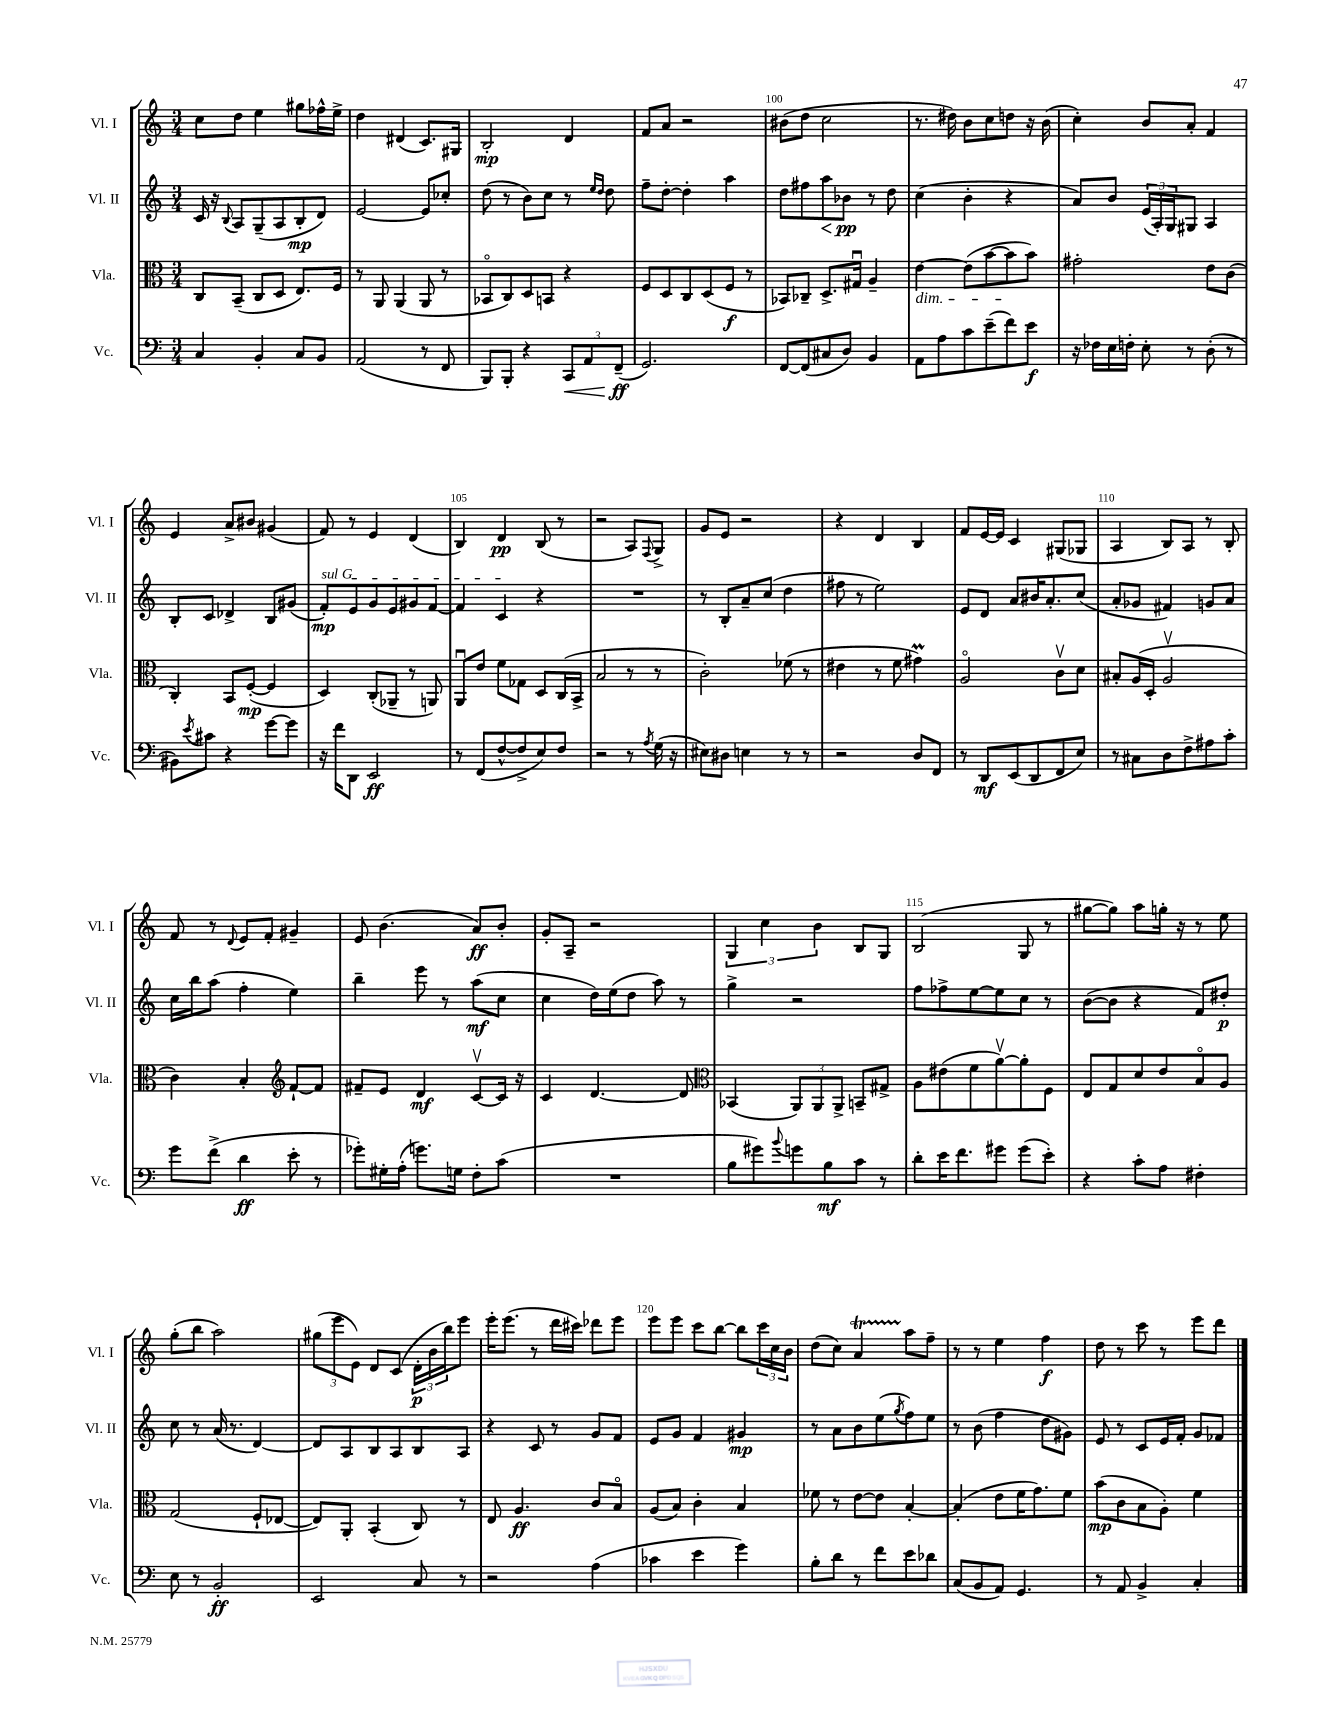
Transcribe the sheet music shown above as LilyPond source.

<<
\new StaffGroup <<
\new Staff = "s0" \with { instrumentName = "Vl. I" shortInstrumentName = "Vl. I" } {
    \clef treble \key c \major \numericTimeSignature \time 3/4
    c''8 d''8 e''4 gis''8 fes''16-^ e''16-> |
    d''4 dis'4( c'8.) gis16 |
    b2-.\mp d'4 |
    f'8 a'8 r2 |
    bis'8( d''8 c''2 |
    r8. dis''16) b'8 c''8 d''8 r16 b'16( |
    c''4-.) b'8 a'8-. f'4 |
    e'4 a'8-> bis'8 gis'4( |
    f'8) r8 e'4 d'4( |
    b4) d'4\pp b8( r8 |
    r2 a8) \appoggiatura { f8 } g8-> |
    g'8 e'8 r2 |
    r4 d'4 b4 |
    f'8 e'16~ e'16 c'4 gis8( ges8 |
    a4 b8) a8 r8 b8-. |
    f'8 r8 \appoggiatura { d'8 } e'8 f'8-. gis'4-- |
    e'8 b'4.( a'8\ff) b'8-. |
    g'8-. a8-- r2 |
    \tuplet 3/2 { g4 c''4 b'4 } b8 g8 |
    b2( g8 r8 |
    gis''8~ gis''8) a''8 g''16-. r16 r8 e''8 |
    g''8-.( b''8 a''2) |
    \tuplet 3/2 { gis''8( e'''8 e'8) } d'8 c'8( \tuplet 3/2 { d'16-.\p b'16 b''16) } e'''8 |
    e'''16-. e'''8.( r8 d'''16 cis'''16) des'''8 e'''8 |
    e'''8 e'''8 c'''8 b''8~ b''8 \tuplet 3/2 { c'''16 c''16 b'16 } |
    d''8( c''8) a'4\startTrillSpan a''8\stopTrillSpan f''8-- |
    r8 r8 e''4 f''4\f |
    d''8 r8 c'''8 r8 e'''8 d'''8 \bar "|." |
}
\new Staff = "s1" \with { instrumentName = "Vl. II" shortInstrumentName = "Vl. II" } {
    \clef treble \key c \major \numericTimeSignature \time 3/4
    c'16 r16 \appoggiatura { b8 } a8 g8--( a8 b8-.\mp d'8) |
    e'2~ e'8 ces''8-. |
    d''8( r8 b'8) c''8 r8 \grace { e''16 d''16 } d''8 |
    f''8-- d''8~-. d''4-. a''4 |
    d''8 fis''8 a''8\< bes'8\pp\! r8 d''8 |
    c''4( b'4-. r4 |
    a'8) b'8 \tuplet 3/2 { e'16( a16-.) g16 } gis8 a4 |
    b8-. c'8 des'4-> b8 gis'8( |
    \once \override TextSpanner.bound-details.left.text = \markup { \italic "sul G" } f'8-.\mp\startTextSpan) e'8 g'8 e'8 gis'8 f'8~ |
    f'4 c'4\stopTextSpan r4 |
    R2. |
    r8 b8-. a'8-- c''8( d''4 |
    fis''8 r8 e''2) |
    e'8 d'8 a'8 bis'16 a'8.-. c''8( |
    a'8-. ges'8 fis'4) g'8 a'8 |
    c''16 b''16 a''8( f''4-. e''4) |
    b''4-- e'''8 r8 a''8\mf( c''8 |
    c''4 d''16) e''16( d''8 a''8) r8 |
    g''4-> r2 |
    f''8 fes''8-> e''8~ e''8 c''8 r8 |
    b'8~( b'8 r4 f'8) dis''8-.\p |
    c''8 r8 a'16( r8. d'4~) |
    d'8 a8 b8 a8 b8 a8 |
    r4 c'8 r8 g'8 f'8 |
    e'8 g'8 f'4 gis'4\mp |
    r8 a'8 b'8 e''8( \acciaccatura { g''8 } f''8) e''8 |
    r8 b'8( f''4 d''8 gis'8) |
    e'8 r8 c'8 e'16 f'16-. g'8 fes'8 \bar "|." |
}
\new Staff = "s2" \with { instrumentName = "Vla." shortInstrumentName = "Vla." } {
    \clef alto \key c \major \numericTimeSignature \time 3/4
    c8 b,8--( c8 d8 e8.) f16 |
    r8 a,8 a,4( a,8 r8 |
    bes,8\flageolet c8) d8 b,8 r4 |
    f8 d8 c8 d8( f8\f r8 |
    bes,8) ces8-- d8.-> gis16\downbow a4-- |
    e'4~\dim e'8( b'8~ b'8\! b'8) |
    gis'2-. e'8 c'8( |
    c4-.) b,8 f8~-.\mp( f4 |
    d4) c8-.( aes,8-- r8 a,8) |
    a,8\downbow e'8 f'8 ges8 d8 c16( b,16-> |
    b2 r8 r8 |
    c'2-.) fes'8( r8 |
    eis'4 r8 f'8 gis'4\prall) |
    a2\flageolet c'8\upbow d'8 |
    bis8-. a16( d16-. a2\upbow |
    c'4) b4-. \clef treble f'8~-! f'8 |
    fis'8-- e'8 d'4\mf c'8~\upbow c'16 r16 |
    c'4 d'4.~ d'8 |
    \clef alto bes,4( \tuplet 3/2 { a,8) a,8 a,8-> } b,8-- gis8-> |
    a8 eis'8( f'8 a'8~\upbow) a'8-. f8 |
    e8 g8 d'8 e'8 b8\flageolet a8 |
    g2( f8-! ees8~ |
    ees8) a,8-. b,4-.( c8) r8 |
    e8 a4.\ff c'8 b8\flageolet |
    a8( b8) c'4-. b4 |
    fes'8 r8 e'8~ e'8 b4~-. |
    b4-.( e'8 f'16 g'8.) f'8 |
    b'8\mp( c'8 b8 a8-.) f'4 \bar "|." |
}
\new Staff = "s3" \with { instrumentName = "Vc." shortInstrumentName = "Vc." } {
    \clef bass \key c \major \numericTimeSignature \time 3/4
    c4 b,4-. c8 b,8 |
    a,2( r8 f,8 |
    b,,8) b,,8-. r4 \tuplet 3/2 { c,8\< a,8 f,8--\ff\!( } |
    g,2.) |
    f,8~ f,8( cis8 d8) b,4 |
    a,8 a8 c'8 e'8--( f'8) e'8\f |
    r16 fes16 e16 f16-. e8-. r8 d8-.( r8 |
    bis,8) \acciaccatura { e'8 } cis'8 r4 g'8~ g'8 |
    r16 f'16 d,8 e,2\ff |
    r8 f,8( f8~-^ f8-> e8) f8 |
    r2 r8 \acciaccatura { a8 } g16( r16 |
    eis8) dis8 e4 r8 r8 |
    r2 d8 f,8 |
    r8 d,8\mf e,8( d,8 f,8 e8) |
    r8 cis8 d8 f8-> ais8 c'8-. |
    g'8 f'8->( d'4\ff e'8-. r8 |
    ges'8-.) gis16-. a16-.( g'8.) g16 f8-. c'8( |
    R2. |
    b8 gis'8) \appoggiatura { b'8 } g'8 b8\mf c'8 r8 |
    d'8-. e'16 f'8. gis'8 gis'8( e'8-.) |
    r4 c'8-. a8 fis4-. |
    e8 r8 b,2-.\ff |
    e,2 c8 r8 |
    r2 a4( |
    ces'4 e'4 g'4) |
    b8-. d'8 r8 f'8 e'8 des'8 |
    c8( b,8 a,8) g,4. |
    r8 a,8 b,4-> c4-. \bar "|." |
}
>>
>>
\layout { \context { \Score currentBarNumber = #96 \override BarNumber.break-visibility = ##(#f #t #t) barNumberVisibility = #(every-nth-bar-number-visible 5) } }
